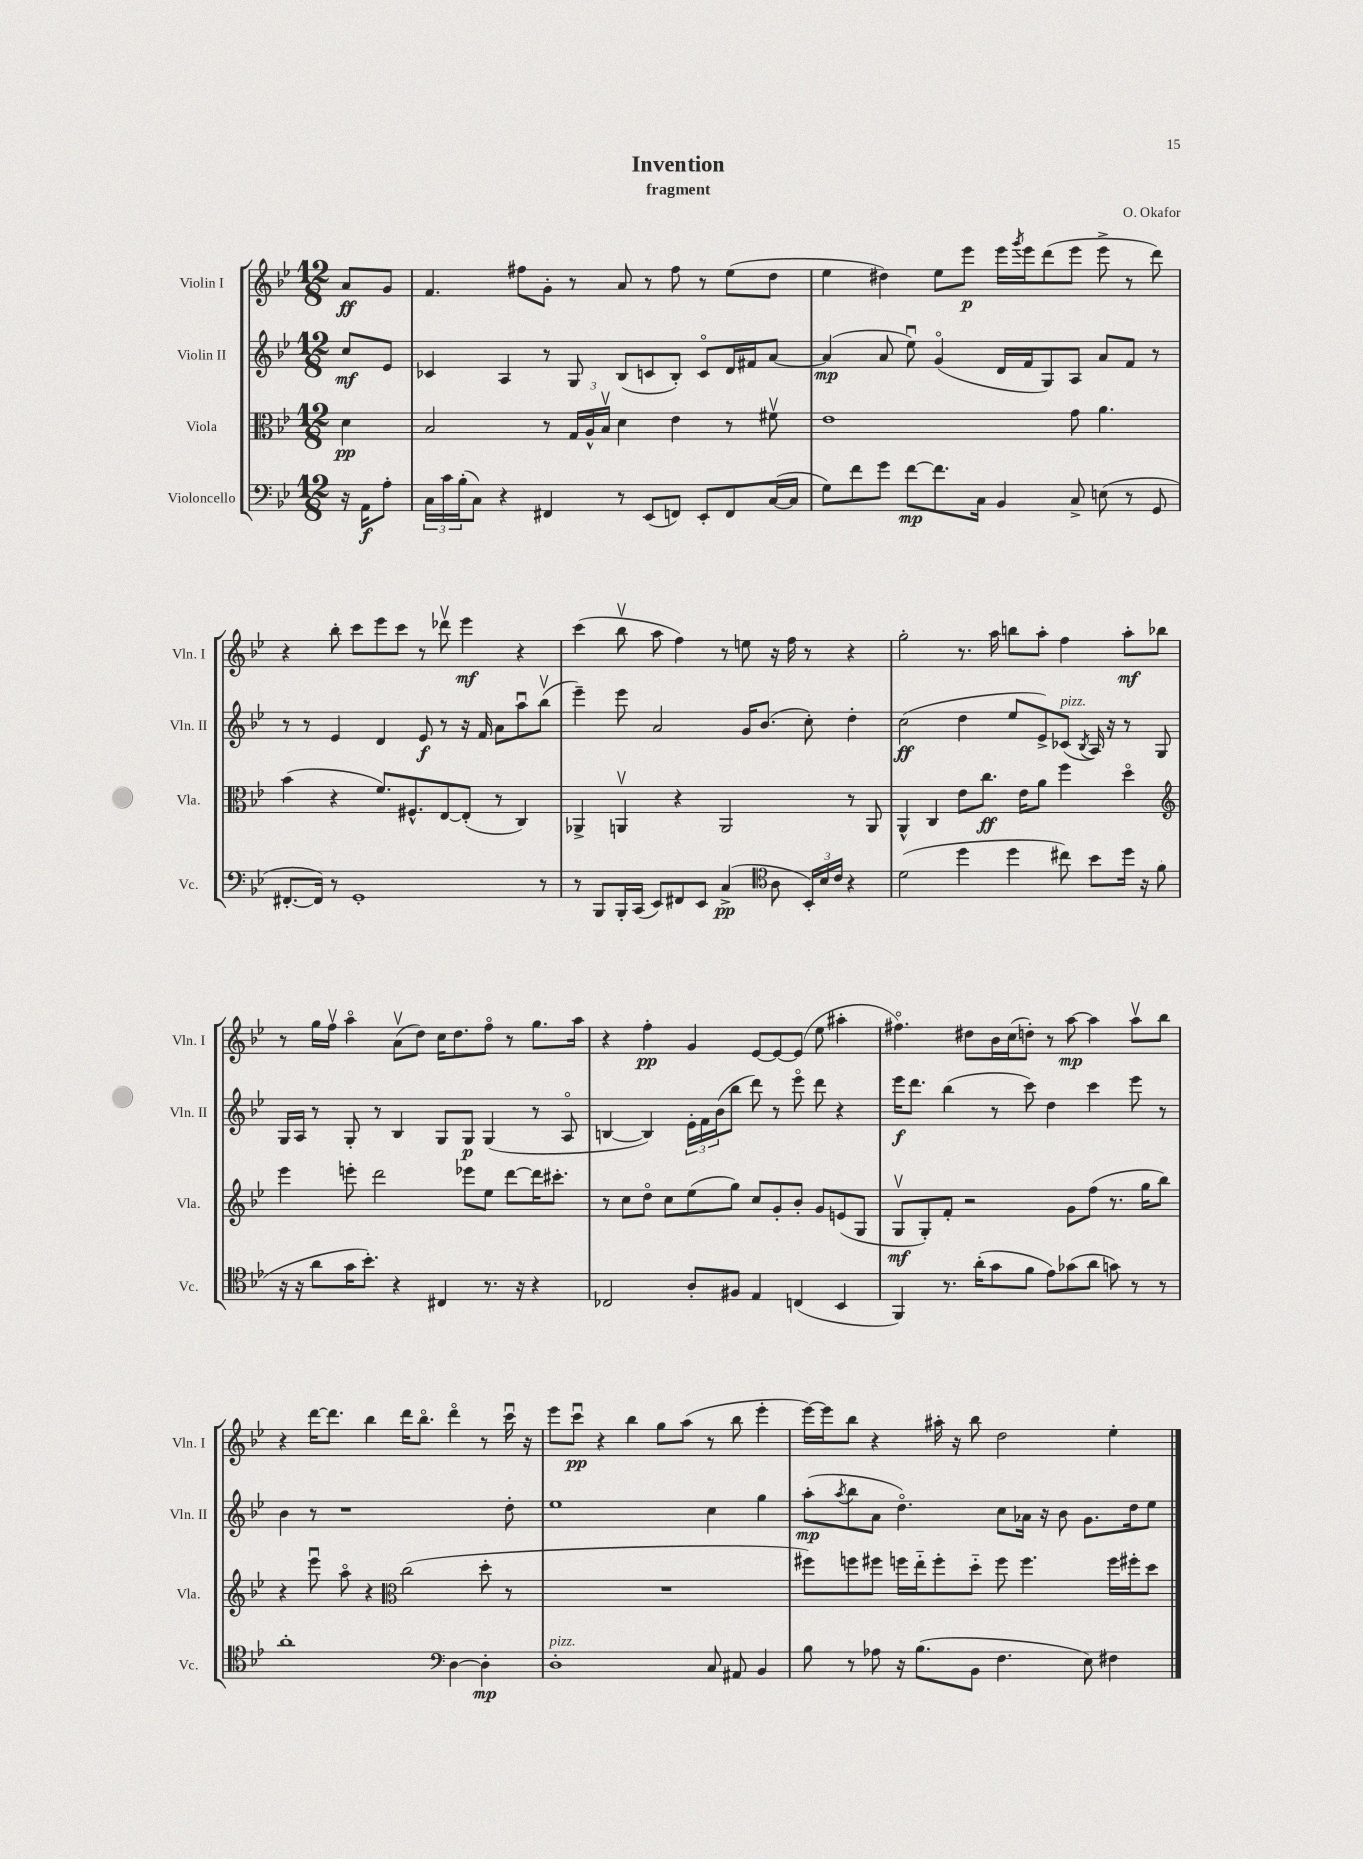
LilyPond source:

\header { title = "Invention" composer = "O. Okafor" subtitle = "fragment" }
<<
\new StaffGroup <<
\new Staff = "s0" \with { instrumentName = "Violin I" shortInstrumentName = "Vln. I" } {
    \clef treble \key bes \major \numericTimeSignature \time 12/8 \partial 4
    a'8\ff g'8 |
    f'4. fis''8 g'8-. r8 a'8 r8 fis''8 r8 ees''8( d''8 |
    ees''4 dis''4) ees''8 ees'''8\p ees'''16 \acciaccatura { g'''8 } ees'''16 d'''8( ees'''8 ees'''8-> r8 d'''8) |
    r4 bes''8-. c'''8 ees'''8 c'''8 r8 des'''8\upbow ees'''4\mf r4 |
    c'''4( bes''8\upbow a''8 f''4) r8 e''8 r16 f''16 r8 r4 |
    g''2-. r8. a''16 b''8 a''8-. f''4 a''8-.\mf bes''8 |
    r8 g''16 f''16\upbow a''4\flageolet a'8\upbow( d''8) c''16 d''8. f''8\flageolet r8 g''8. a''16 |
    r4 f''4-.\pp g'4 ees'8~ ees'8~ ees'8( ees''8 ais''4-. |
    fis''4.\flageolet) dis''8 bes'16 c''16( d''8-.) r8 a''8~\mp a''4 a''8\upbow bes''8 |
    r4 d'''16~ d'''8. bes''4 d'''16 bes''8.\flageolet d'''4\flageolet r8 c'''16\downbow r16 |
    ees'''8 c'''8\downbow\pp r4 bes''4 g''8 a''8( r8 bes''8 ees'''4-. |
    ees'''16~) ees'''16 bes''8 r4 ais''16-. r16 bes''8 d''2 ees''4-. \bar "|." |
}
\new Staff = "s1" \with { instrumentName = "Violin II" shortInstrumentName = "Vln. II" } {
    \clef treble \key bes \major \numericTimeSignature \time 12/8 \partial 4
    c''8\mf ees'8 |
    ces'4 a4 r8 g8 bes8( c'8 bes8-.) c'8\flageolet d'16 fis'16 a'8~ |
    a'4\mp( a'8 ees''8\downbow) g'4\flageolet( d'16 f'16 g8) a8 a'8 f'8 r8 |
    r8 r8 ees'4 d'4 ees'8\f r8 r16 f'16 a'8 a''8\downbow bes''8\upbow( |
    ees'''4--) ees'''8 a'2 g'16 bes'8.( c''8-.) d''4-. |
    c''2\ff( d''4 ees''8 ees'8->) ces'8^\markup { \italic "pizz." }( \acciaccatura { bes8 } a16) r16 r8 g8 |
    g16 a16 r8 g8-. r8 bes4 g8 g8\p g4( r8 a8\flageolet |
    b4~ b4) \tuplet 3/2 { ees'16-. f'16 bes'16( } bes''8 d'''8) r8 ees'''8\flageolet d'''8 r4 |
    ees'''16\f d'''8. bes''4( r8 c'''8) d''4 c'''4 ees'''8 r8 |
    bes'4 r8 r1 d''8-. |
    ees''1 c''4 g''4 |
    a''8-.\mp( \acciaccatura { a''8 } bes''8 a'8 d''4.\flageolet) c''8 aes'16 r16 bes'8 g'8. d''16 ees''8 \bar "|." |
}
\new Staff = "s2" \with { instrumentName = "Viola" shortInstrumentName = "Vla." } {
    \clef alto \key bes \major \numericTimeSignature \time 12/8 \partial 4
    d'4\pp |
    bes2 r8 \tuplet 3/2 { g16 a16-^ bes16\upbow } d'4 ees'4 r8 fis'8\upbow |
    ees'1 g'8 a'4. |
    bes'4( r4 f'8.) fis8.-^ ees8~ ees8-.( r8 c4) |
    aes,4-> a,4\upbow r4 a,2 r8 a,8 |
    a,4-^ c4 ees'8 c''8.\ff ees'16 a'8 f''4 d''4\flageolet |
    \clef treble ees'''4 e'''8-. d'''2 ees'''8 ees''8 d'''8~ d'''16 cis'''8.-. |
    r8 c''8 d''8\flageolet c''8 ees''8( g''8) c''8 g'8-. bes'8-. g'8 e'8( g8 |
    g8\upbow\mf g8-.) f'8-. r2 g'8 f''8( r8. g''16 bes''8) |
    r4 ees'''8\downbow a''8\flageolet r4 \clef alto c''2( d''8-. r8 |
    R1. |
    fis''8) f''8 fis''8 f''16 ees''16-_ f''8-. d''8-_ f''8 f''4. f''16 fis''16-. d''8 \bar "|." |
}
\new Staff = "s3" \with { instrumentName = "Violoncello" shortInstrumentName = "Vc." } {
    \clef bass \key bes \major \numericTimeSignature \time 12/8 \partial 4
    r16 a,16\f a8-. |
    \tuplet 3/2 { c16 c'16 bes16-.( } c8) r4 fis,4 r8 ees,8( f,8) ees,8-. f,8 c16~( c16 |
    g8) f'8 g'8 f'8~\mp f'8. c16 bes,4 c8-> e8( r8 g,8 |
    fis,8.~-. fis,16) r8 g,1-. r8 |
    r8 bes,,8 bes,,16-. c,16( ees,8) fis,8 ees,8 c4->\pp( \clef tenor a8 \tuplet 3/2 { bes,16-.) bes16 c'16 } r4 |
    d'2( d''4 d''4 cis''8) bes'8 d''16 r16 f'8( |
    r16 r16 a'8 g'16 bes'8.-.) r4 cis4 r8. r16 r4 |
    ces2 a8-. fis8 ees4 c4( bes,4 |
    f,4) r8. a'16-.( g'8 f'8 ees'8) ges'8( a'8 g'8) r8 r8 |
    a'1-. \clef bass d4~ d4-.\mp |
    d1-.^\markup { \italic "pizz." } c8 ais,8 bes,4 |
    bes8 r8 aes8 r16 bes8.( bes,8 f4. ees8) fis4 \bar "|." |
}
>>
>>
\layout { \context { \Score \remove "Bar_number_engraver" } }
